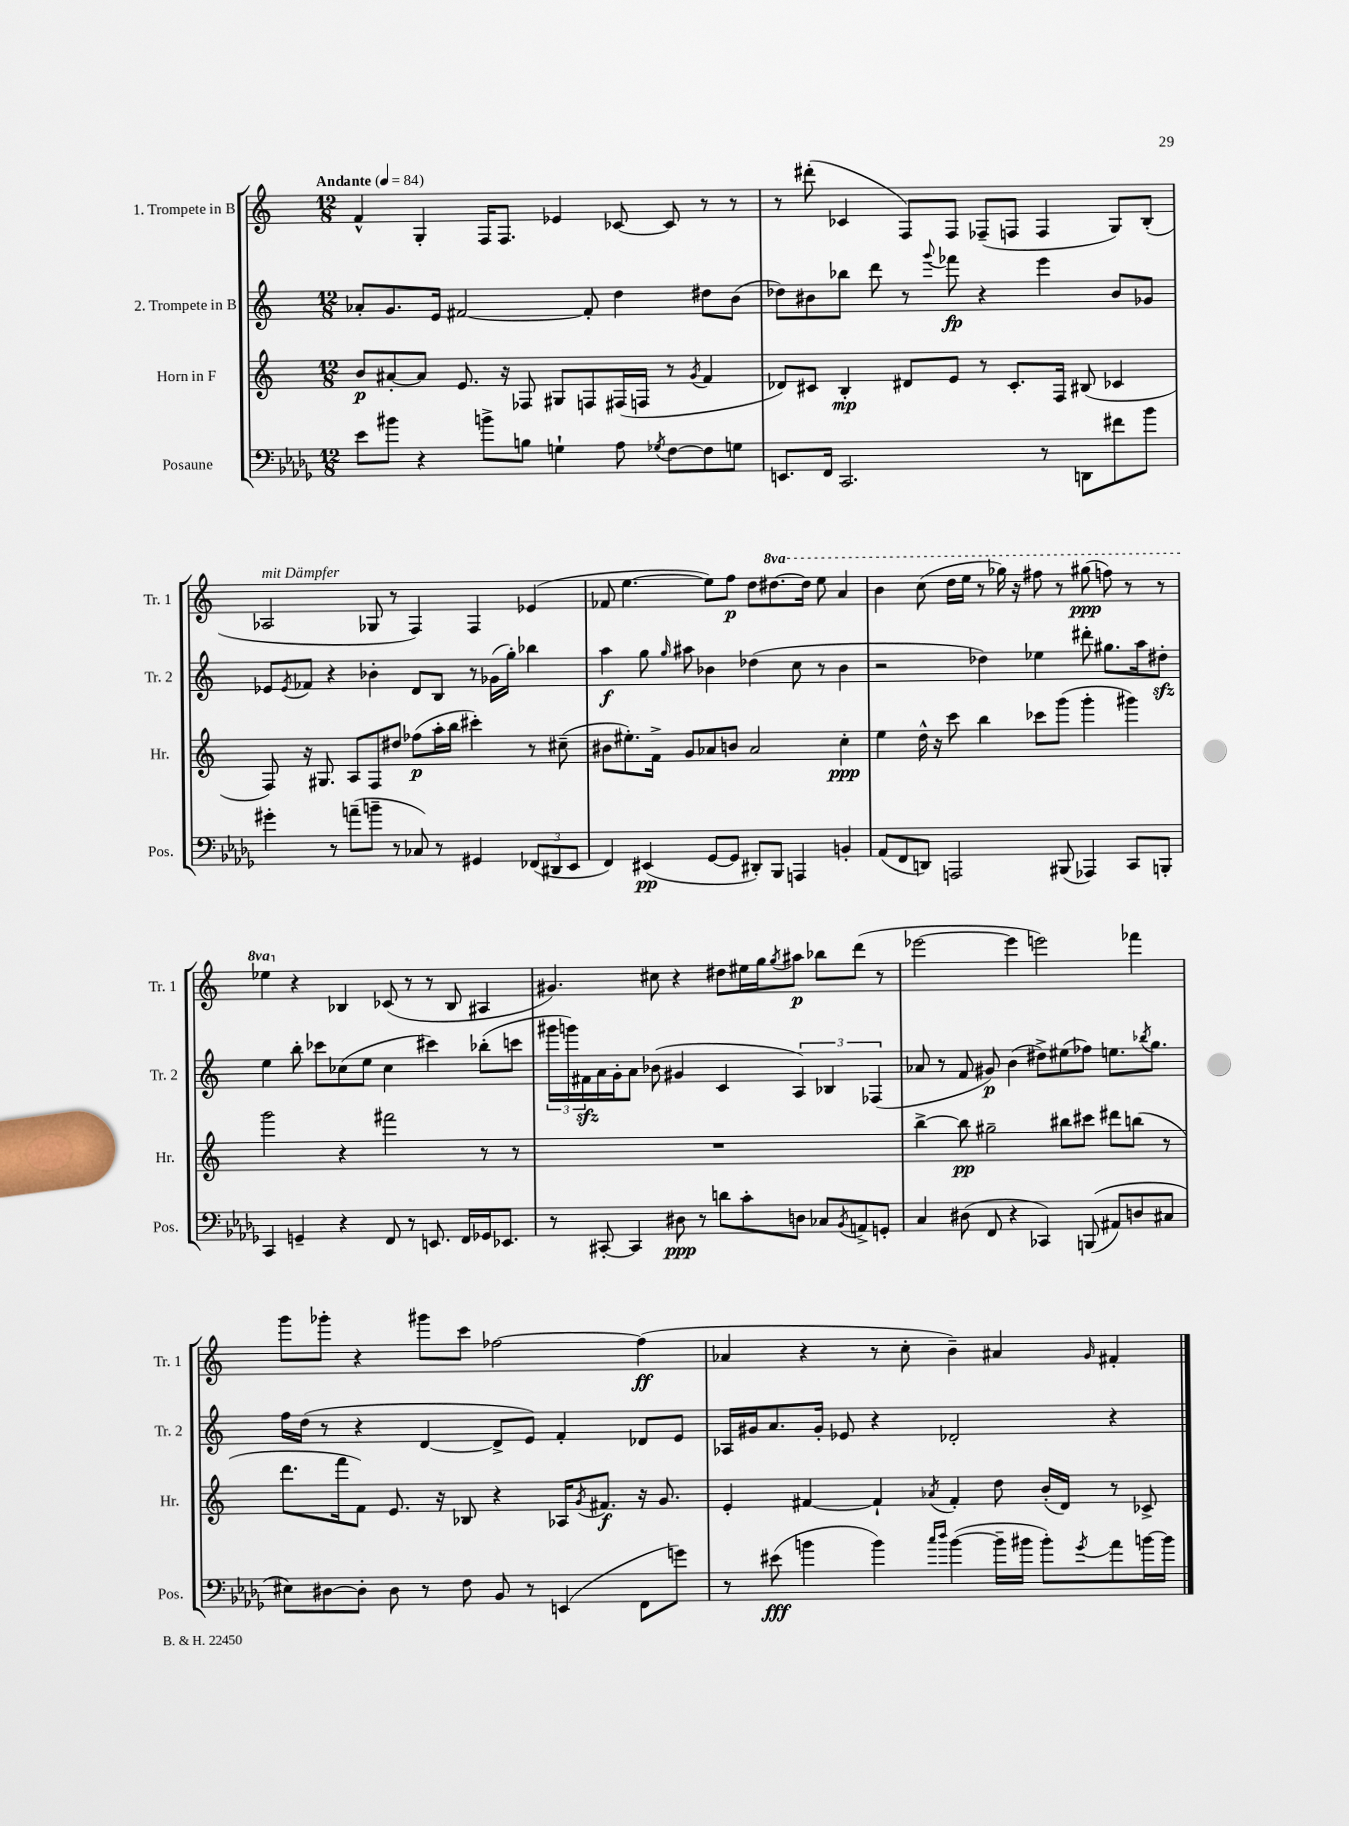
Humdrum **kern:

**kern	**dynam	**kern	**dynam	**kern	**dynam	**kern	**dynam
*part4	*part4	*part3	*part3	*part2	*part2	*part1	*part1
*staff4	*staff4	*staff3	*staff3	*staff2	*staff2	*staff1	*staff1
*I"Posaune	*	*I"Horn in F	*	*I"2. Trompete in B	*	*I"1. Trompete in B	*
*I'Pos.	*	*I'Hr.	*	*I'Tr. 2	*	*I'Tr. 1	*
*clefF4	*	*clefG2	*	*clefG2	*	*clefG2	*
*k[b-e-a-d-g-]	*	*k[]	*	*k[]	*	*k[]	*
*M12/8	*	*M12/8	*	*M12/8	*	*M12/8	*
*MM84	*	*MM84	*	*MM84	*	*MM84	*
=1	=1	=1	=1	=1	=1	=1	=1
!	!	!	!	!	!	!LO:TX:a:B:t=Andante	!
8e-\L	.	8b/L	p	8a-X'/L	.	4f^^/	.
8b#X\J	.	[8a#X'/	.	8.g/	.	.	.
4r	.	8a#/J]	.	.	.	4G'/	.
.	.	.	.	16e/Jk	.	.	.
.	.	8.e/	.	[2f#X/	.	.	.
8bn^\L	.	.	.	.	.	16F/KL	.
.	.	16r	.	.	.	8.F/J	.
8Bn\J	.	8F-X/	.	.	.	.	.
4Gn`\	.	8G#X/L	.	.	.	4e-X/	.
.	.	8Fn/	.	8f#'/]	.	.	.
8A-\	.	(16F#X/L	.	4dd\	.	[8c-X/	.
.	.	16Fn/JJ	.	.	.	.	.
8qG-X/	.	.	.	.	.	.	.
[8F\L	.	8r	.	.	.	8c-/]	.
.	.	8qg/	.	.	.	.	.
8F\]	.	4f/	.	8dd#X\L	.	8r	.
8Gn\J	.	.	.	(8b\J	.	8r	.
=2	=2	=2	=2	=2	=2	=2	=2
8.EEn/L	.	8d-X/L)	.	8dd-X\L)	.	8r	.
.	.	8c#X/J	.	8b#X\	.	(8ddd#X'\	.
16FF/Jk	.	.	.	.	.	.	.
2.CC/	.	4B'/	mp	8bb-X\J	.	4c-X/	.
.	.	.	.	8ddd\	.	.	.
.	.	8d#X/L	.	8r	.	8F/L)	.
.	.	.	.	8qqggg/	.	.	.
.	.	8e/J	.	8fff-X\	fp	8F/J	.
.	.	8r	.	4r	.	(8F-X~/L	.
.	.	8.c#'/L	.	.	.	8Fn/J	.
8r	.	.	.	4eee\	.	4F/	.
.	.	16F/Jk	.	.	.	.	.
8DDn\L	.	(8B#X/	.	.	.	.	.
8f#X\	.	4c-X/	.	8b#/L	.	8G/L)	.
8b-\J	.	.	.	8g-X/J	.	(8B'/J	.
!!LO:LB:g=z
=3	=3	=3	=3	=3	=3	=3	=3
!	!	!	!	!	!	!LO:TX:a:i:t=mit Dämpfer	!
4g#X'\	.	8F/)	.	8e-X/L	.	2A-X/	.
.	.	.	.	8qe-/	.	.	.
.	.	16r	.	8f-X/J	.	.	.
.	.	8.G#X/	.	.	.	.	.
8r	.	.	.	4r	.	.	.
(8an~\L	.	8A/L	.	.	.	.	.
8bn~\J	.	8F/	.	4b-X'\	.	8G-X/	.
8r	.	8dd#X/J	.	.	.	8r	.
8C-X/)	.	(8ff-X\L	p	8d/L	.	4F/)	.
8r	.	16aa'\L	.	8B/J	.	.	.
.	.	16bb\JJ	.	.	.	.	.
4GG#X/	.	4ccc#X'\)	.	8r	.	4F/	.
.	.	.	.	(16g-X\LL	.	.	.
.	.	.	.	16gg'\JJ)	.	.	.
(12FF-X/L	.	8r	.	4bb-X\	.	(4e-X/	.
12DD#X/	.	.	.	.	.	.	.
.	.	(8cc#X~\	.	.	.	.	.
12EE-/J	.	.	.	.	.	.	.
=4	=4	=4	=4	=4	=4	=4	=4
4FF/)	.	8b#X\L	.	4aa\	f	8f-X/	.
.	.	8.ee#X'\)	.	.	.	[4.ee\	.
(4EE#X/	pp	.	.	8gg\	.	.	.
.	.	16f^\Jk	.	.	.	.	.
.	.	.	.	16qqgg/	.	.	.
.	.	8g/L	.	8aa#X\	.	.	.
[8GG-/L	.	8a-X/	.	4b-X\	.	8ee\L])	.
8GG-/J]	.	8bn/J	.	.	.	8ff\J	p
8DD#X'/L)	.	2a-/	.	(4dd-X\	.	8dd\L	.
*	*	*	*	*	*	*8va	*
8BBB-/J	.	.	.	.	.	[8.ddd#X\	.
4AAAn/	.	.	.	8cc\	.	.	.
.	.	.	.	.	.	16ddd#\Jk]	.
.	.	.	.	8r	.	8eee\	.
4BBn'/	.	4cc'\	ppp	4b-\	.	4aa/	.
=5	=5	=5	=5	=5	=5	=5	=5
(8AA-/L	.	4ee\	.	2r	.	4bb\	.
8FF/	.	.	.	.	.	.	.
8DDn/J)	.	16dd^^\	.	.	.	(8ccc\	.
.	.	16r	.	.	.	.	.
2AAAn/	.	8ccc\	.	.	.	16ddd\LL	.
.	.	.	.	.	.	16eee\JJ	.
.	.	4bb\	.	4dd-X\)	.	8r	.
.	.	.	.	.	.	16ggg-X\)	.
.	.	.	.	.	.	16r	.
.	.	8ccc-X\L	.	4ee-X\	.	8fff#X\	.
(8BBB#X/	.	(8ggg\J	.	.	.	8r	.
4AAA-X/)	.	4ggg'\	.	8ddd#X'\	.	(8ggg#X\	ppp
.	.	.	.	8.gg#X\L	.	8fffn\)	.
8CC/L	.	4ggg#X\)	.	.	.	8r	.
.	.	.	.	16aa\k	.	.	.
8BBBn'/J	.	.	.	8dd#Xzz'\J	.	8r	.
!!LO:LB:g=z
=6	=6	=6	=6	=6	=6	=6	=6
4CC/	.	2ggg\	.	4ee\	.	4eee-X\	.
*	*	*	*	*	*	*X8va	*
4GGn~/	.	.	.	8bb'\	.	4r	.
.	.	.	.	8ccc-X\L	.	.	.
4r	.	4r	.	(8cc-X\	.	4B-X/	.
.	.	.	.	8ee\J	.	.	.
8FF/	.	2fff#X\	.	4cc-\	.	(8c-X/	.
8r	.	.	.	.	.	8r	.
8.EEn/	.	.	.	4ccc#X\)	.	8r	.
.	.	.	.	.	.	8B-/	.
16FF/LL	.	.	.	.	.	.	.
16GG-X/J	.	8r	.	(8bb-X'\L	.	4A#X/	.
8.EE-X/J	.	.	.	.	.	.	.
.	.	8r	.	8cccn\J	.	.	.
=7	=7	=7	=7	=7	=7	=7	=7
8r	.	1.r	.	24ggg#X\LL	.	4.g#X/)	.
.	.	.	.	24gggn\)	.	.	.
.	.	.	.	24f#Xzz\	.	.	.
[8CC#X'/	.	.	.	16a\	.	.	.
.	.	.	.	16g'\J	.	.	.
4CC#/]	.	.	.	8a\J	.	.	.
.	.	.	.	(8b-X\	.	8cc#X\	.
8D#X\	ppp	.	.	4g#X/	.	4r	.
8r	.	.	.	.	.	.	.
8dn\L	.	.	.	4c/	.	8dd#X\L	.
8c'\	.	.	.	.	.	16ee#X\L	.
.	.	.	.	.	.	16gg\J	.
.	.	.	.	.	.	8qgg/	.
8Dn\J	.	.	.	6A/)	.	8aa#X\J	p
8C-X/L	.	.	.	.	.	8bb-X\L	.
.	.	.	.	6B-X/	.	.	.
8qBB-/	.	.	.	.	.	.	.
8AAn^/	.	.	.	.	.	(8ddd\J	.
.	.	.	.	(6F-X/	.	.	.
8GGn'/J	.	.	.	.	.	8r	.
=8	=8	=8	=8	=8	=8	=8	=8
4C/	.	[4bb^\	.	8a-X/	.	[2eee-X\	.
.	.	.	.	8r	.	.	.
(8D#X\	.	8bb\]	pp	8f/	.	.	.
8FF/	.	2gg#X~\	.	8g#X/)	p	.	.
4r	.	.	.	(4b\	.	4eee-\]	.
4CC-X/)	.	.	.	8dd#X^\L)	.	2eeen\)	.
.	.	8bb#X\L	.	(8ee#X\	.	.	.
((8BBBn/	.	8ccc#X\J	.	8ff-X\J)	.	.	.
8AA#X/L)	.	8ddd#X\L	.	8.een\L	.	.	.
8Dn/	.	(8bbn\J	.	.	.	4fff-X\	.
.	.	.	.	8qbb-X/	.	.	.
.	.	.	.	8.gg\J	.	.	.
8C#X/J	.	8r	.	.	.	.	.
!!LO:LB:g=z
=9	=9	=9	=9	=9	=9	=9	=9
8E#X\L)	.	8.ddd\L	.	16ff\LL	.	8ggg\L	.
.	.	.	.	(16dd\JJ	.	.	.
[8D#X\	.	.	.	8r	.	8ggg-X'\J	.
.	.	16fff\k	.	.	.	.	.
8D#'\J]	.	8f\J)	.	4r	.	4r	.
8D#\	.	8.e/	.	.	.	.	.
8r	.	.	.	[4d/	.	8ggg#X\L	.
.	.	16r	.	.	.	.	.
8F\	.	8B-X/	.	.	.	8ccc\J	.
8BB-/	.	4r	.	8d^/L]	.	[2ff-X\	.
8r	.	.	.	8e/J)	.	.	.
(4EEn/	.	16A-X/KL	.	4f'/	.	.	.
.	.	8qg/	.	.	.	.	.
.	.	8.f#X/J	f	.	.	.	.
8FF\L	.	16r	.	8d-X/L	.	(4ff-\]	ff
.	.	8.g/	.	.	.	.	.
8gn\J)	.	.	.	8e/J	.	.	.
=10	=10	=10	=10	=10	=10	=10	=10
8r	.	4e'/	.	16A-X/LL	.	4a-X/	.
.	.	.	.	16g#X/J	.	.	.
(8e#X\	fff	.	.	8.a/	.	.	.
4bn\	.	[4f#X/	.	.	.	4r	.
.	.	.	.	16g#'/Jk	.	.	.
.	.	.	.	8e-X/	.	.	.
4b\)	.	4f#`/]	.	4r	.	8r	.
.	.	.	.	.	.	8cc'\	.
16qqcc/LL	.	.	.	.	.	.	.
16qqdd-/JJ	.	8qa-X/	.	.	.	.	.
([4b\	.	4f#'/	.	2d-X'/	.	4b~\)	.
16b~\LL]	.	8dd\	.	.	.	4a#X/	.
16b#X\JJ	.	.	.	.	.	.	.
8b#'\L)	.	(16b'/LL	.	.	.	.	.
.	.	16d/JJ)	.	.	.	.	.
8qg-/	.	.	.	.	.	16qqg/	.
8a-\	.	8r	.	4r	.	4f#X'/	.
[16bn\L	.	8c-X^/	.	.	.	.	.
16b\JJ]	.	.	.	.	.	.	.
==	==	==	==	==	==	==	==
*-	*-	*-	*-	*-	*-	*-	*-
